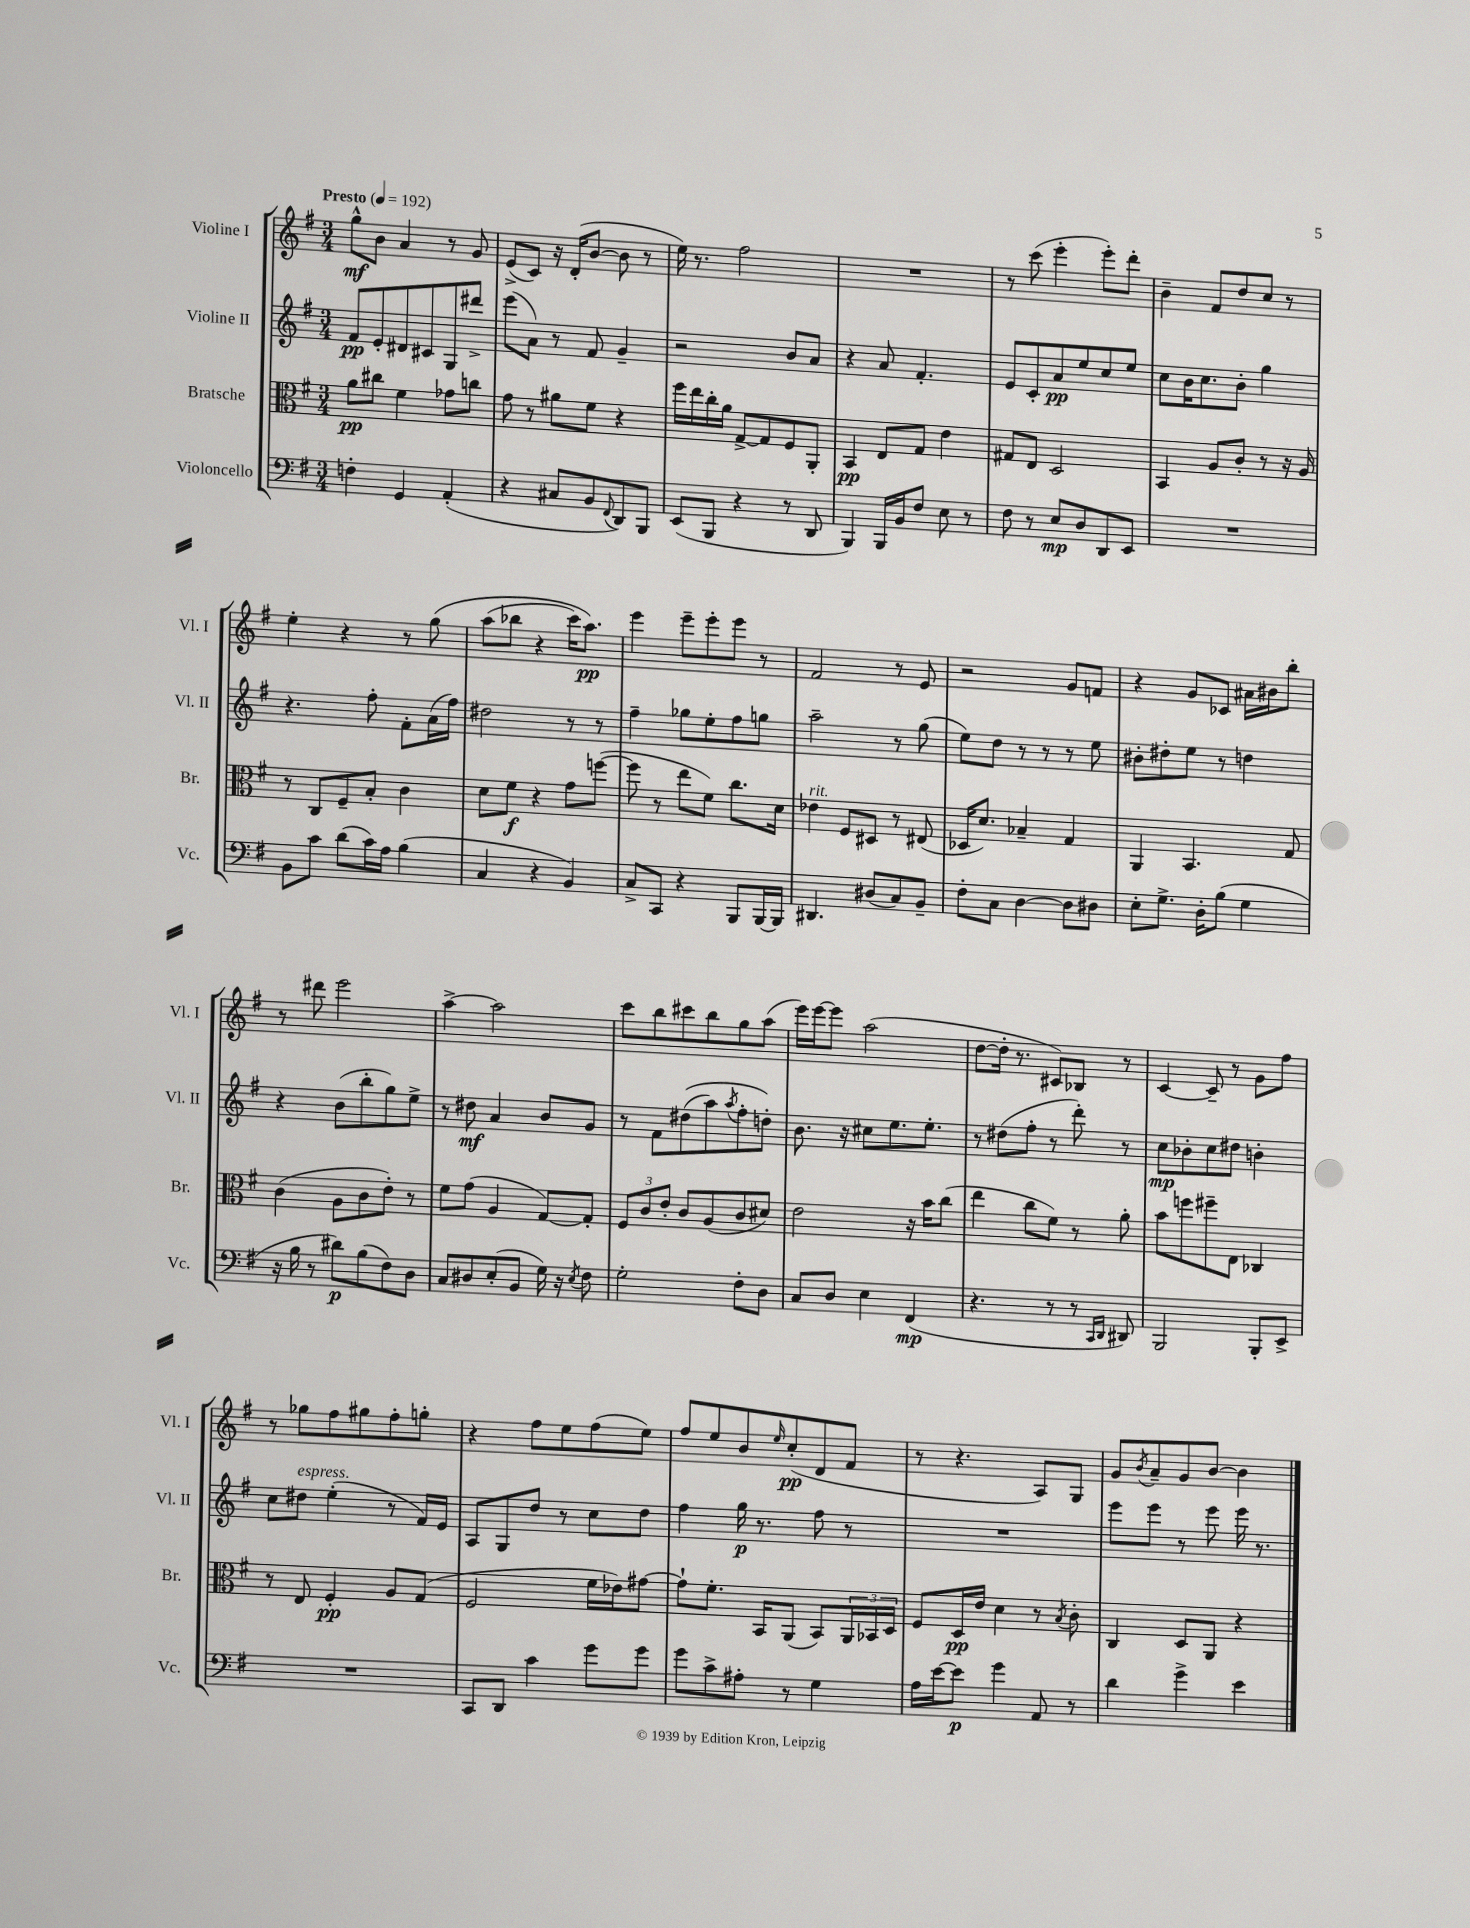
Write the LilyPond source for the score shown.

<<
\new StaffGroup <<
\new Staff = "s0" \with { instrumentName = "Violine I" shortInstrumentName = "Vl. I" } {
    \clef treble \key g \major \numericTimeSignature \time 3/4 \tempo "Presto" 4 = 192
    g''8-^\mf b'8 a'4 r8 g'8 |
    e'8->( c'8) r16 d'16-.( b'8~ b'8 r8 |
    e''16) r8. fis''2 |
    R2. |
    r8 c'''8( e'''4-. e'''8-.) d'''8-. |
    b'4-- fis'8 d''8 c''8 r8 |
    e''4-. r4 r8 g''8\( |
    a''8( bes''8 r4 c'''16) a''8.\pp\) |
    e'''4 e'''8-- e'''8-. e'''8 r8 |
    fis'2 r8 e'8 |
    r2 g'8 f'8 |
    r4 g'8 ces'8 ais'16 bis'16 b''8-. |
    r8 dis'''8 e'''2 |
    a''4~-> a''2 |
    c'''8 b''8 cis'''8 b''8 g''8 a''8( |
    e'''16) e'''16~ e'''8 a''2( |
    d''8~ d''16-. r8. cis'8) bes8 r8 |
    c'4~ c'8-- r8 g'8 fis''8 |
    r8 ges''8 fis''8 gis''8 fis''8-. g''8-. |
    r4 fis''8 e''8 fis''8( e''8) |
    fis''8 e''8 b'8 \grace { e''16 } c''8-.\pp( d'8 fis'8 |
    r8 r4. a8) g8 |
    g'8 \acciaccatura { b'8 } a'8-- g'8 b'8~ b'4 \bar "|." |
}
\new Staff = "s1" \with { instrumentName = "Violine II" shortInstrumentName = "Vl. II" } {
    \clef treble \key g \major \numericTimeSignature \time 3/4
    fis'8\pp e'8-. dis'8 cis'8 g8 dis'''8-> |
    e'''8( a'8) r8 fis'8 g'4-- |
    r2 b'8 a'8 |
    r4 a'8 fis'4.-. |
    e'8 c'8-. a'8\pp e''8 c''8 e''8 |
    c''8 b'16 c''8. b'8-. g''4 |
    r4. fis''8-. fis'8-. a'16( fis''16) |
    dis''2 r8 r8 |
    fis''4-- ges''8 e''8-. fis''8 g''8 |
    a''2-- r8 g''8( |
    e''8) d''8 r8 r8 r8 e''8 |
    bis'8-. dis''8-. e''8 r8 d''4 |
    r4 b'8( b''8-. g''8) e''8-> |
    r8 dis''8\mf a'4 b'8 g'8 |
    r8 fis'8 dis''8(\( a''8) \acciaccatura { a''8 } fis''8-. d''8-.\) |
    b'8. r16 cis''8 e''8. e''8.-. |
    r8 dis''8( fis''8-. r8 d'''8-.) r8 |
    c''8\mp bes'8-. c''8 dis''8 b'4-. |
    c''8 dis''8^\markup { \italic "espress." } e''4-.( r8 fis'16) e'16 |
    a8 g8 d''8 r8 c''8 d''8 |
    fis''4 g''16\p r8. fis''8 r8 |
    R2. |
    e'''8 e'''8 r8 e'''8 e'''16 r8. \bar "|." |
}
\new Staff = "s2" \with { instrumentName = "Bratsche" shortInstrumentName = "Br." } {
    \clef alto \key g \major \numericTimeSignature \time 3/4
    a'8\pp cis''8 fis'4 ges'8 c''8 |
    g'8 r8 ais'8 fis'8 r4 |
    fis''16 e''16 c''16-. a'16 g8~-> g8 fis8 a,8-. |
    b,4\pp e8 g8 e'4 |
    gis8 e8 d2 |
    b,4 a8 c'8-. r8 r16 a16 |
    r8 c8 fis8-- b8-. c'4 |
    d'8 fis'8\f r4 g'8 f''8~( |
    f''8 r8 e''8 fis'8) c''8. d'16 |
    ees'4^\markup { \italic "rit." } fis8 dis8 r8 eis8( |
    des16 d'8.) bes4-- g4 |
    a,4 b,4. g8 |
    c'4( a8 c'8 e'8-.) r8 |
    fis'8 g'8( a4 g8~) g8-. |
    \tuplet 3/2 { fis8 c'8 e'8-. } c'8 a8( c'8 dis'8) |
    e'2 r16 b'16 c''8( |
    e''4 c''8 fis'8) r8 a'8-. |
    b'8 f''8 fis''8-- e8 ces4 |
    r8 e8 fis4-.\pp a8 g8( |
    fis2 fis'16 ees'16) gis'8~ |
    gis'8-! fis'8.-. b,16 a,8( b,8) \tuplet 3/2 { a,16 bes,16 d16 } |
    fis8 d16\pp e'16 d'4 r8 \acciaccatura { b8 } c'8-. |
    c4 d8 a,8 r4 \bar "|." |
}
\new Staff = "s3" \with { instrumentName = "Violoncello" shortInstrumentName = "Vc." } {
    \clef bass \key g \major \numericTimeSignature \time 3/4
    f4-. g,4 a,4-.( |
    r4 cis8 b,8 \appoggiatura { fis,8 } d,8) b,,8 |
    e,8( b,,8 r4 r8 d,8 |
    b,,4) b,,16 b,16 fis8 e8 r8 |
    fis8 r8 e8\mp d8 d,8 e,8 |
    R2. |
    b,8 c'8 d'8( c'16) a16 b4( |
    c4 r4 b,4) |
    c8-> c,8 r4 b,,8 b,,16~ b,,16 |
    dis,4. dis8( c8) b,8-- |
    fis8-. c8 d4~ d8 dis8 |
    e8-. g8.-> d16-. b8( g4 |
    r16 b16 r8 dis'8\p) b8( fis8) d8 |
    c8 dis8 e8-.( b,8 g16) r16 \acciaccatura { e8 } fis8 |
    g2-. fis8-. d8 |
    c8 d8 e4 fis,4\mp( |
    r4. r8 r8 \grace { c,16 d,16 } dis,8) |
    b,,2 b,,8-. e,8-> |
    R2. |
    c,8 d,8 c'4 g'8 g'8 |
    g'8 c'8-> ais8-. r8 g4 |
    a16 e'16~ e'8\p g'4 a,8 r8 |
    d'4 g'4-> e'4 \bar "|." |
}
>>
>>
\layout { \context { \Score \remove "Bar_number_engraver" } }
